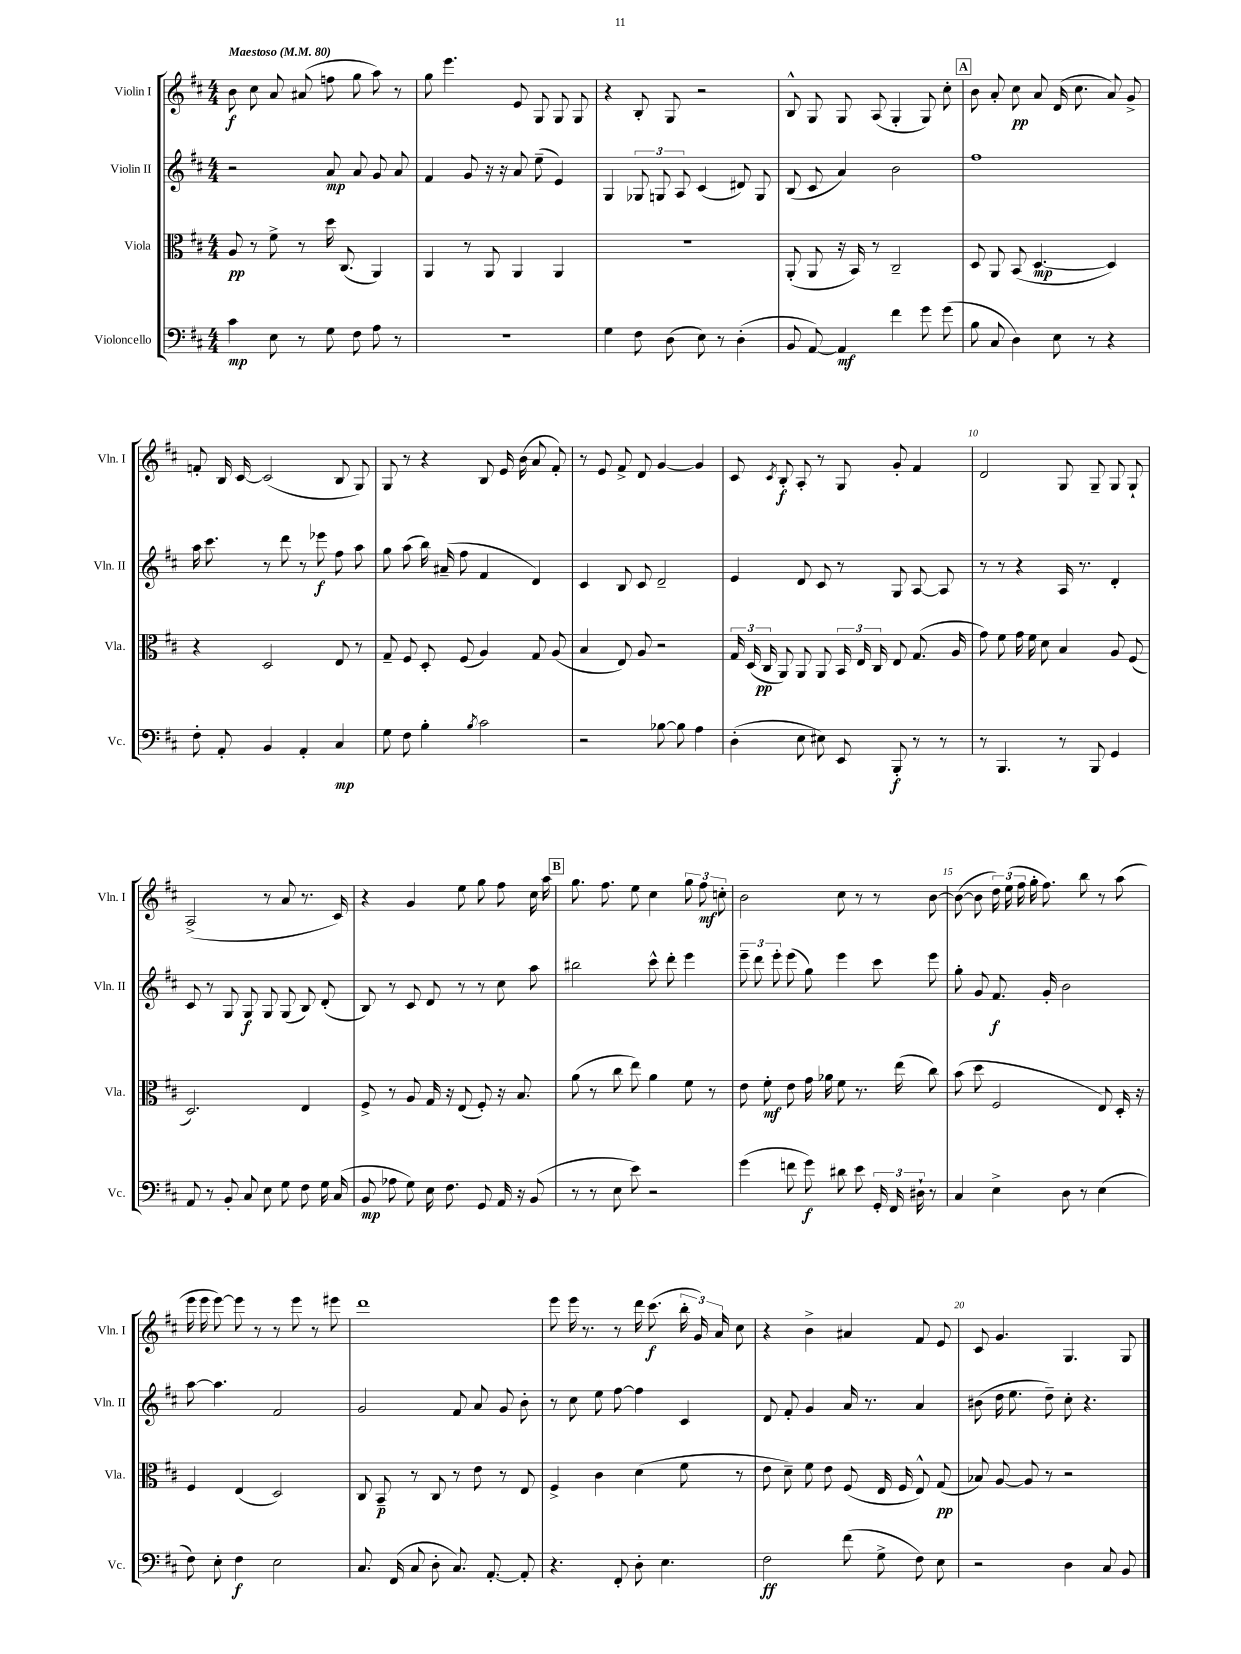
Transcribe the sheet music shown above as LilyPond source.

<<
\new StaffGroup <<
\new Staff = "s0" \with { instrumentName = "Violin I" shortInstrumentName = "Vln. I" } {
    \clef treble \key d \major \numericTimeSignature \time 4/4 \tempo "Maestoso" 4 = 80
    \autoBeamOff b'8\f cis''8 a'8 ais'8( f''8 g''8 a''8) r8 |
    g''8 e'''4. e'8 g8 g8 g8 |
    r4 b8-. g8 r2 |
    b8-^ g8 g8 a8( g4-. g8) cis''8-. |
    \mark \markup { \box "A" } b'8 a'8-. cis''8\pp a'8 d'16( cis''8. a'8) g'8-> |
    f'8-. b16 cis'16~ cis'2( b8 g8) |
    g8 r8 r4 b8 e'16 b'16( a'8 fis'8-.) |
    r8 e'8 fis'8-> d'8 g'4~ g'4 |
    cis'8 \acciaccatura { cis'8 } b8-.\f a8-. r8 g8 g'8-. fis'4 |
    d'2 g8 g8-- g8 g8-! |
    a2->( r8 a'8 r8. cis'16) |
    r4 g'4 e''8 g''8 fis''8 cis''16 a''16 |
    \mark \markup { \box "B" } g''8. fis''8. e''8 cis''4 \tuplet 3/2 { g''8 fis''8\mf c''8-. } |
    b'2 cis''8 r8 r8 b'8~ |
    b'8~( b'8 \tuplet 3/2 { d''16) e''16( fis''16 } g''16-. fis''8.) b''8 r8 a''8( |
    e'''16 e'''16 e'''8~) e'''8 r8 r8 e'''8 r8 eis'''8 |
    d'''1 |
    e'''8 e'''16 r8. r8 d'''16 cis'''8.\f( \tuplet 3/2 { b''16-. g'16) a'16 } cis''8 |
    r4 b'4-> ais'4 fis'8 e'8 |
    cis'8 g'4. g4. g8 \bar "|." |
}
\new Staff = "s1" \with { instrumentName = "Violin II" shortInstrumentName = "Vln. II" } {
    \clef treble \key d \major \numericTimeSignature \time 4/4
    \autoBeamOff r2 a'8\mp a'8 g'8 a'8 |
    fis'4 g'8 r16 r16 a'8 e''8--( e'4) |
    g4 \tuplet 3/2 { ges8 g8 a8 } cis'4( dis'8) g8 |
    b8( cis'8 a'4) b'2 |
    \mark \markup { \box "A" } fis''1 |
    a''16 cis'''8. r8 d'''8 r8 ees'''8\f fis''8 a''8 |
    g''8 a''8( b''16) ais'16--( fis''8 fis'4 d'4) |
    cis'4 b8 cis'8 d'2-- |
    e'4 d'8 cis'8 r8 g8 a8~ a8 |
    r8 r8 r4 a16 r8. d'4-. |
    cis'8 r8 g8 g8\f g8 g8( b8) d'8-.( |
    b8) r8 cis'8 d'8 r8 r8 cis''8 a''8 |
    \mark \markup { \box "B" } bis''2 cis'''8-^ d'''8-. e'''4 |
    \tuplet 3/2 { e'''8-- d'''8 e'''8-. } e'''8( g''8) e'''4 cis'''8 e'''8 |
    g''8-. g'8 fis'8.\f g'16-. b'2 |
    a''8~ a''4. fis'2 |
    g'2 fis'8 a'8 g'8 b'8-. |
    r8 cis''8 e''8 fis''8~ fis''4 cis'4 |
    d'8 fis'8-. g'4 a'16 r8. a'4 |
    bis'8( d''16 e''8. d''8--) cis''8-. r4. \bar "|." |
}
\new Staff = "s2" \with { instrumentName = "Viola" shortInstrumentName = "Vla." } {
    \clef alto \key d \major \numericTimeSignature \time 4/4
    \autoBeamOff a8\pp r8 fis'8-> r8 d''16 cis8.( a,4) |
    a,4 r8 a,8 a,4 a,4 |
    r1 |
    a,8-.( a,8 r16 b,16) r8 cis2-- |
    \mark \markup { \box "A" } d8 a,8 b,8( d4.~\mp d4) |
    r4 d2 e8 r8 |
    g8-- fis8 d8-. fis8( a4) g8 a8( |
    b4 e8) a8 r2 |
    \tuplet 3/2 { g16 d16( cis16\pp } a,8) a,8 a,8 \tuplet 3/2 { b,16 e16 cis16 } e8 g8.( a16 |
    g'8) fis'8 g'16 fis'16 d'8 b4 a8 fis8( |
    d2.) e4 |
    fis8-> r8 a8 g16 r16 e8( fis8-.) r16 b8. |
    \mark \markup { \box "B" } a'8( r8 cis''8 e''8) a'4 fis'8 r8 |
    e'8 fis'8-.\mf e'8 g'16 aes'16 fis'8 r8. e''16( cis''8) |
    b'8( d''8 fis2 e8) d16-. r16 |
    fis4 e4( d2) |
    cis8 b,8--\p r8 cis8 r8 e'8 r8 e8 |
    fis4-> cis'4 d'4( fis'8 r8 |
    e'8 d'8--) fis'8 e'8 fis8( e16 fis16 e8-^) g8\pp( |
    bes8) a8~ a8 r8 r2 \bar "|." |
}
\new Staff = "s3" \with { instrumentName = "Violoncello" shortInstrumentName = "Vc." } {
    \clef bass \key d \major \numericTimeSignature \time 4/4
    \autoBeamOff cis'4\mp e8 r8 g8 fis8 a8 r8 |
    r1 |
    g4 fis8 d8( e8) r8 d4-.( |
    b,8 a,8~) a,4\mf fis'4 g'8 g'8( |
    \mark \markup { \box "A" } b8 cis8 d4) e8 r8 r4 |
    fis8-. a,8-. b,4 a,4-. cis4\mp |
    g8 fis8 b4-. \acciaccatura { b8 } cis'2 |
    r2 bes8~ bes8 a4 |
    d4-.( e8 eis8) e,8 b,,8-.\f r8 r8 |
    r8 b,,4. r8 b,,8 g,4 |
    a,8 r8 b,8-. cis8 e8 g8 fis8 g16 cis16( |
    b,8\mp aes8 g8) e16 fis8. g,8 a,16 r16 b,8( |
    \mark \markup { \box "B" } r8 r8 e8 e'8) r2 |
    g'4( f'8 g'8\f) dis'8 e'8 \tuplet 3/2 { g,16-. fis,16 dis16-! } r8 |
    cis4 e4-> d8 r8 e4( |
    fis8) e8-. fis4\f e2 |
    cis8. fis,16( cis8 d8-. cis8.) a,8.~-. a,8-. |
    r4. fis,8-. d8-. e4. |
    fis2\ff fis'8( g8-> fis8) e8 |
    r2 d4 cis8 b,8 \bar "|." |
}
>>
>>
\layout { \context { \Score \override BarNumber.break-visibility = ##(#f #t #t) barNumberVisibility = #(every-nth-bar-number-visible 5) } }
